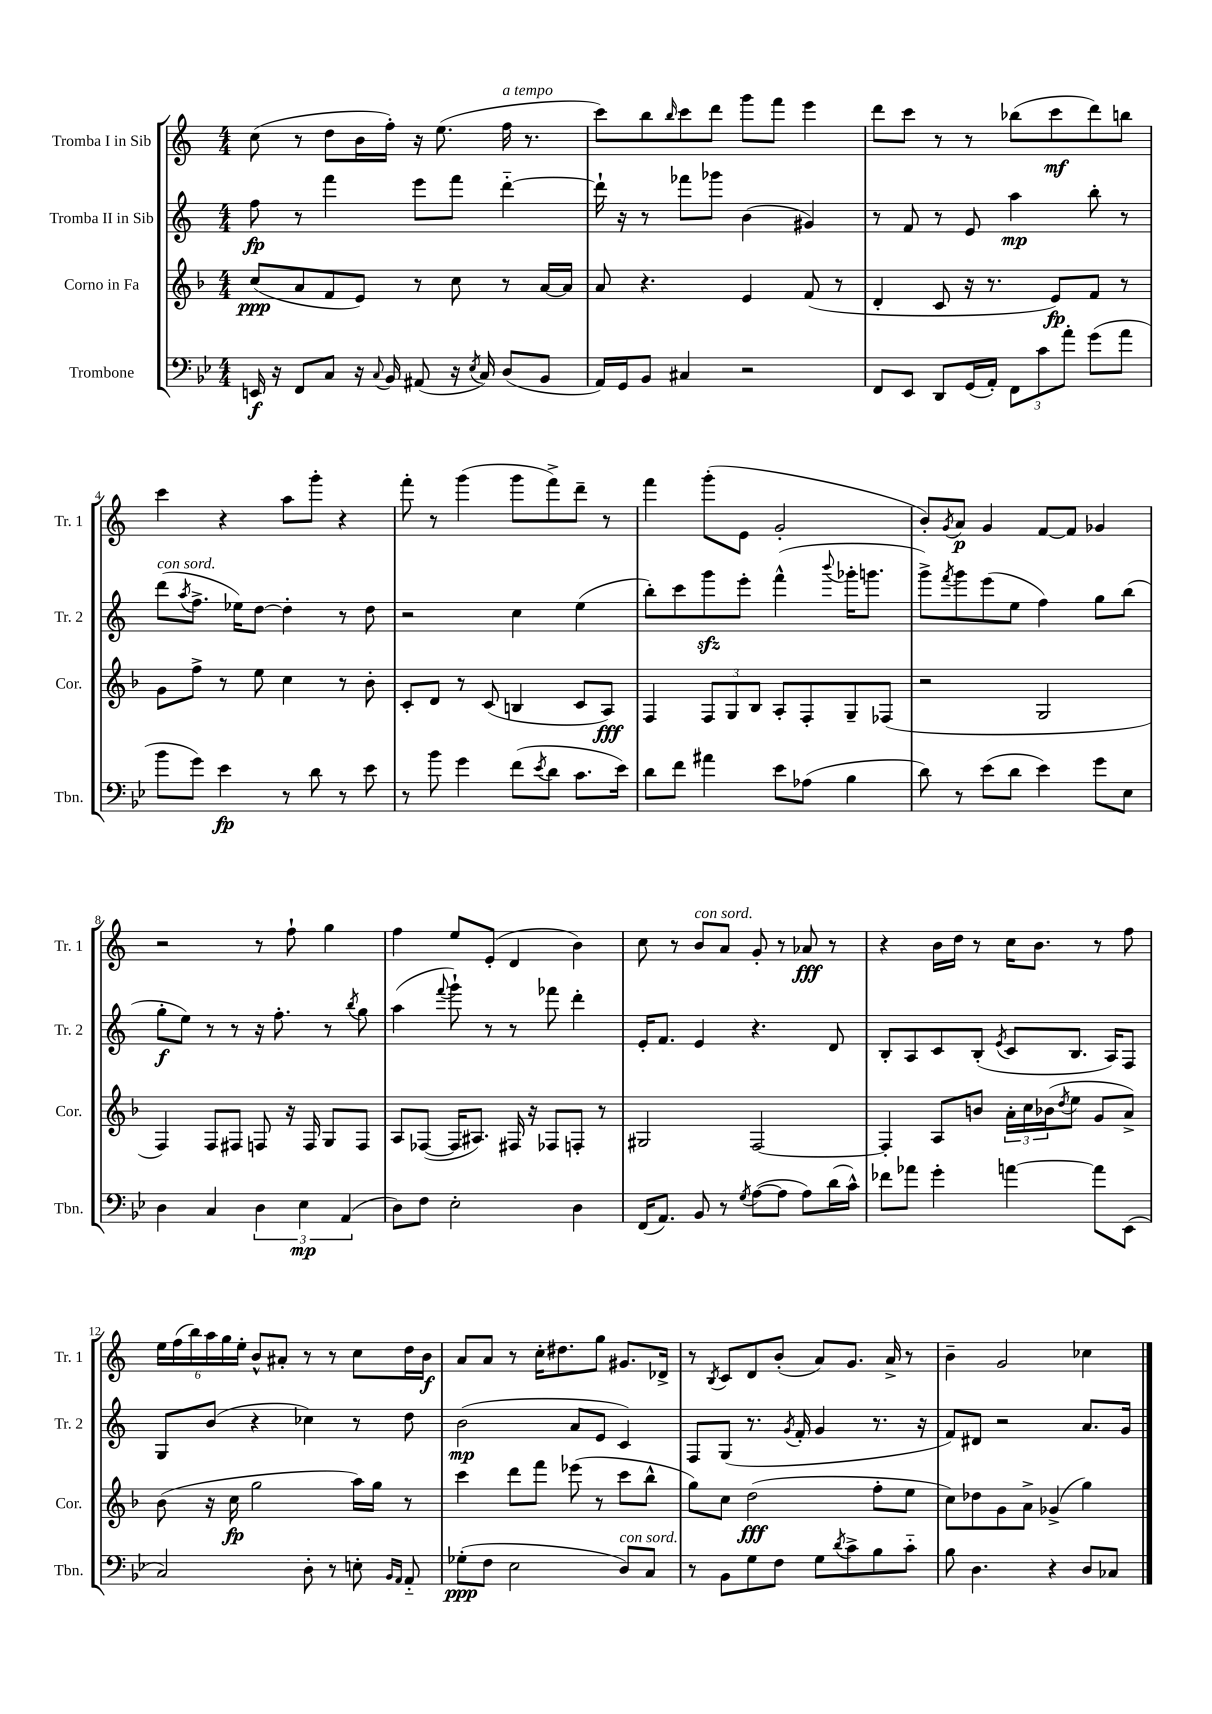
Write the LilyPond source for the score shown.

<<
\new StaffGroup <<
\new Staff = "s0" \with { instrumentName = "Tromba I in Sib" shortInstrumentName = "Tr. 1" } {
    \clef treble \key c \major \numericTimeSignature \time 4/4
    c''8( r8 d''8 b'16 f''16-.) r16 e''8.( f''16^\markup { \italic "a tempo" } r8. |
    c'''8) b''8 \grace { b''16 } c'''8 d'''8 g'''8 f'''8 e'''4 |
    d'''8 c'''8 r8 r8 bes''8( c'''8\mf d'''8) b''8 |
    c'''4 r4 a''8 g'''8-. r4 |
    f'''8-. r8 g'''4( g'''8 f'''8->) d'''8-- r8 |
    f'''4 g'''8-.( e'8 g'2-. |
    b'8-.) \acciaccatura { g'8 } a'8\p g'4 f'8~ f'8 ges'4 |
    r2 r8 f''8-! g''4 |
    f''4 e''8 e'8-.( d'4 b'4) |
    c''8 r8 b'8^\markup { \italic "con sord." } a'8 g'8-. r8 aes'8\fff r8 |
    r4 b'16 d''16 r8 c''16 b'8. r8 f''8 |
    \tuplet 6/4 { e''16 f''16( b''16) a''16 g''16 e''16-. } b'8-^ ais'8-. r8 r8 c''8 d''16 b'16\f |
    a'8 a'8 r8 c''16-. dis''8. g''8 gis'8. des'16-> |
    r8 \acciaccatura { b8 } c'8 d'8 b'8-.( a'8) g'8. a'16-> r8 |
    b'4-- g'2 ces''4 \bar "|." |
}
\new Staff = "s1" \with { instrumentName = "Tromba II in Sib" shortInstrumentName = "Tr. 2" } {
    \clef treble \key c \major \numericTimeSignature \time 4/4
    f''8\fp r8 f'''4 e'''8 f'''8 d'''4~-_ |
    d'''16-! r16 r8 fes'''8 ges'''8 b'4( gis'4) |
    r8 f'8 r8 e'8 a''4\mp b''8-. r8 |
    d'''8^\markup { \italic "con sord." }( \acciaccatura { a''8 } f''8.-> ees''16) d''8~ d''4-. r8 d''8 |
    r2 c''4 e''4( |
    b''8-.) c'''8 g'''8\sfz e'''8-. f'''4-^( \appoggiatura { b'''8 } ges'''16-. g'''8. |
    g'''8->) \acciaccatura { f'''8 } g'''8 e'''8( e''8 f''4) g''8 b''8( |
    g''8-.\f e''8) r8 r8 r16 f''8.-. r8 \acciaccatura { b''8 } g''8 |
    a''4( \appoggiatura { f'''8 } g'''8-!) r8 r8 fes'''8 d'''4-. |
    e'16-. f'8. e'4 r4. d'8 |
    b8-. a8 c'8 b8-.( \acciaccatura { e'8 } c'8 b8. a16) f8 |
    g8 b'8( r4 ces''4) r8 d''8 |
    b'2\mp( a'8 e'8 c'4) |
    f8 g8( r8. \acciaccatura { g'8 } f'16-. g'4 r8. r16 |
    f'8) dis'8 r2 a'8. g'16 \bar "|." |
}
\new Staff = "s2" \with { instrumentName = "Corno in Fa" shortInstrumentName = "Cor." } {
    \clef treble \key f \major \numericTimeSignature \time 4/4
    c''8\ppp( a'8 f'8 e'8) r8 c''8 r8 a'16~ a'16 |
    a'8 r4. e'4 f'8( r8 |
    d'4-. c'8 r16 r8. e'8\fp) f'8 r8 |
    g'8 f''8-> r8 e''8 c''4 r8 bes'8-. |
    c'8-. d'8 r8 c'8( b4 c'8 a8\fff) |
    f4 \tuplet 3/2 { f8 g8 bes8 } a8-. f8-. g8-- fes8( |
    r2 g2 |
    f4) f8 fis8 f8 r16 f16 g8 f8 |
    a8 fes8~( fes16 ais8.) fis16 r16 fes8 f8-. r8 |
    gis2 f2~ |
    f4-. a8 b'8 \tuplet 3/2 { a'16-. c''16 bes'16( } \acciaccatura { d''8 } e''8 g'8 a'8->) |
    bes'8( r16 c''16\fp g''2 a''16) g''16 r8 |
    c'''4 d'''8 f'''8 ees'''8( r8 c'''8 bes''8-^ |
    g''8) c''8 d''2\fff( f''8-. e''8 |
    c''8) des''8 g'8 a'8-> ges'4->( g''4) \bar "|." |
}
\new Staff = "s3" \with { instrumentName = "Trombone" shortInstrumentName = "Tbn." } {
    \clef bass \key bes \major \numericTimeSignature \time 4/4
    e,16\f r16 f,8 c8 r16 \appoggiatura { c8 } bes,16 ais,8( r16 \acciaccatura { ees8 } c16) d8( bes,8 |
    a,16) g,16 bes,8 cis4 r2 |
    f,8 ees,8 d,8 g,16( a,16-.) \tuplet 3/2 { f,8 c'8 a'8-. } g'8( a'8 |
    bes'8 g'8) ees'4\fp r8 d'8 r8 ees'8 |
    r8 bes'8 g'4 f'8( \acciaccatura { ees'8 } d'8 c'8. ees'16) |
    d'8 f'8 ais'4 ees'8 aes8( bes4 |
    d'8) r8 ees'8( d'8 ees'4) g'8 ees8 |
    d4 c4 \tuplet 3/2 { d4 ees4\mp a,4( } |
    d8) f8 ees2-. d4 |
    f,16( a,8.) bes,8 r8 \acciaccatura { g8 } a8~( a8 a8) d'16( c'16-^) |
    fes'8 aes'8 g'4-. a'4~ a'8 ees,8( |
    c2) d8-. r8 e8-. \grace { bes,16 a,16 } a,8-_ |
    ges8-.\ppp( f8 ees2 d8^\markup { \italic "con sord." }) c8 |
    r8 bes,8 g8 f8 g8 \acciaccatura { d'8 } c'8-> bes8 c'8-_ |
    bes8 d4. r4 d8 ces8 \bar "|." |
}
>>
>>
